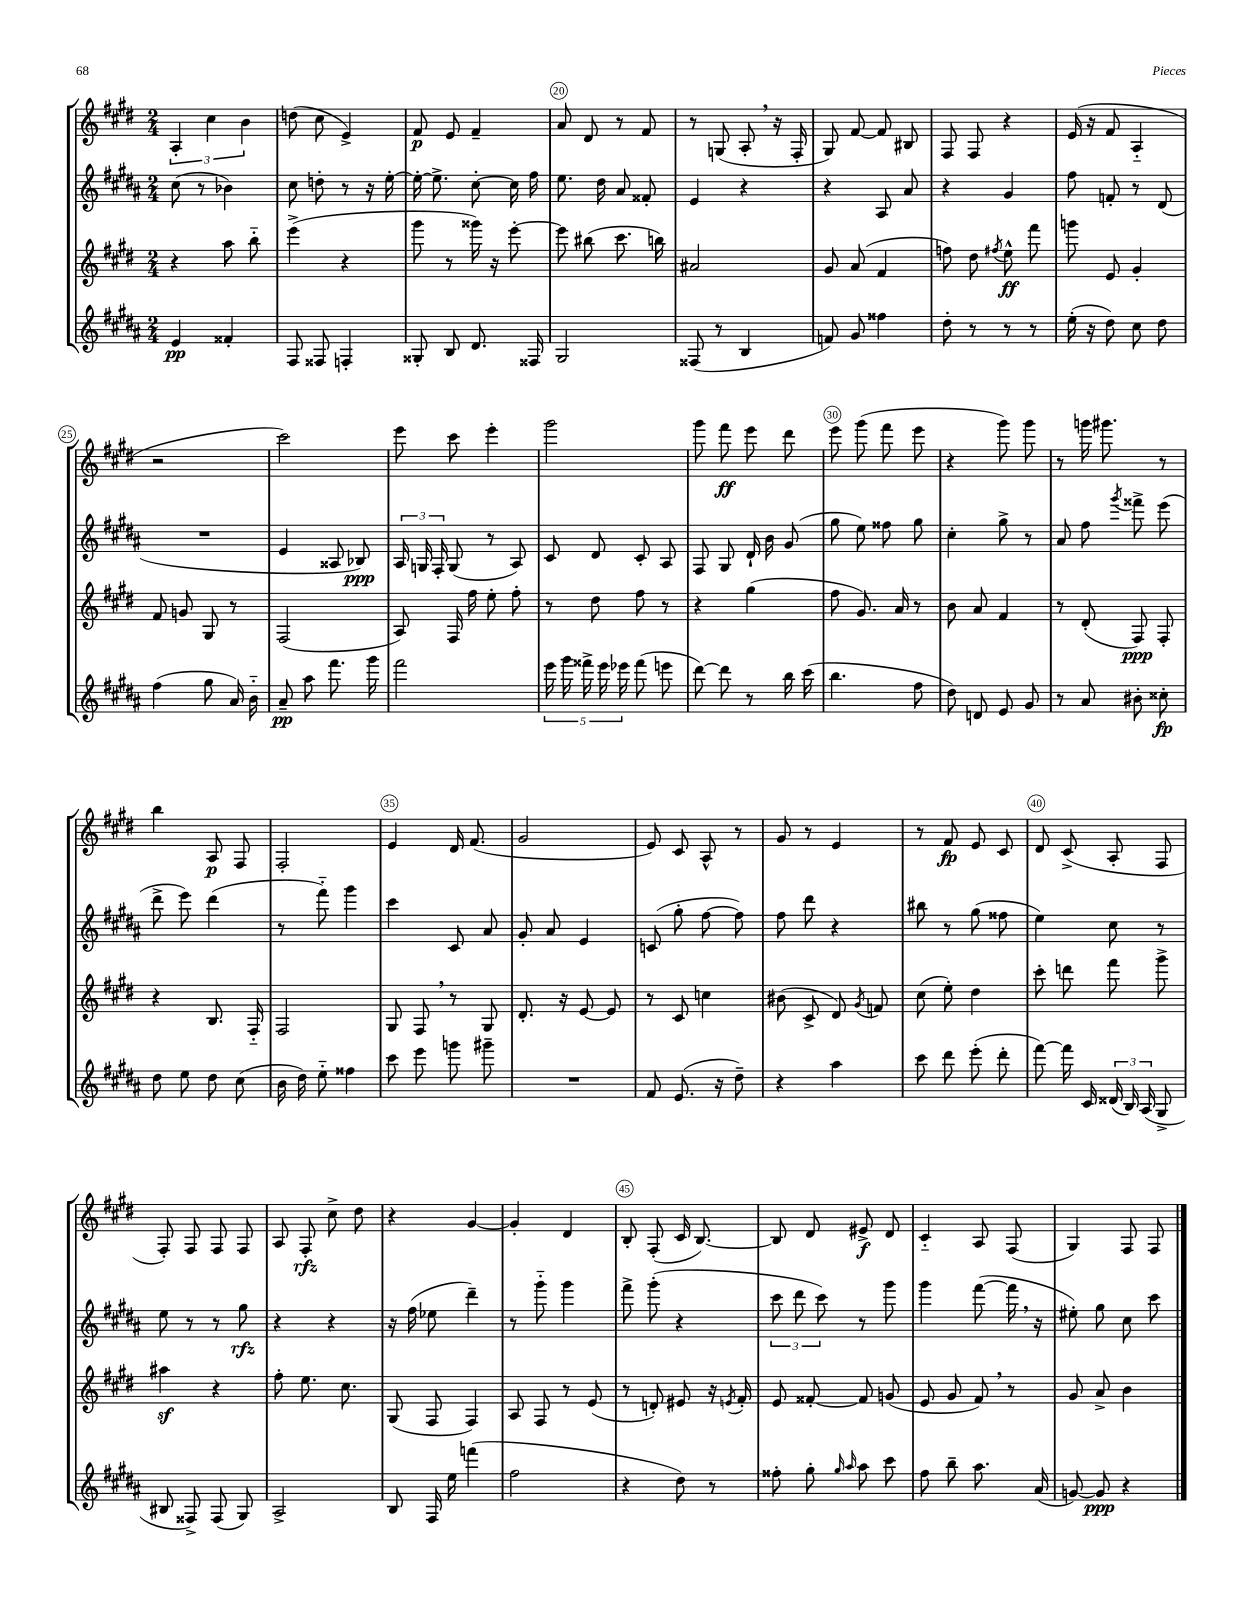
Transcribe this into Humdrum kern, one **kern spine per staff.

**kern	**kern	**kern	**kern
*staff4	*staff3	*staff2	*staff1
*clefG2	*clefG2	*clefG2	*clefG2
*k[f#c#g#d#a#]	*k[f#c#g#d#]	*k[f#c#g#d#a#]	*k[f#c#g#d#]
*M2/4	*M2/4	*M2/4	*M2/4
4e/	4r	(8cc#\	6A'/
.	.	8r	.
.	.	.	6cc#\
4f##'/	8aa\	4b-\)	.
.	.	.	6b\
.	8bb'~\	.	.
=	=	=	=
8F#/	(4eee^\	8cc#\	(8dd\
8F##/	.	8dd'\	8cc#\
4F'/	4r	8r	4e^/)
.	.	16r	.
.	.	[16ee'\	.
=	=	=	=
8G##'/	8ggg#\	16ee'\_	8f#/
.	.	8.ee^\]	.
8B/	8r	.	8e/
8.d#/	16ggg##\)	[8cc#'\	4f#~/
.	16r	.	.
.	[8eee'\	16cc#\]	.
16F##/	.	16ff#\	.
=	=	=	=
2G#/	8eee\]	8.ee\	8a/
.	(8bb#\	.	8d#/
.	.	16dd#\	.
.	8.ccc#\	8a#/	8r
.	.	8f##'/	8f#/
.	16bb\)	.	.
=	=	=	=
(8F##/	2a#/	4e/	8r
8r	.	.	(8G/
4B/	.	4r	8A'/
.	.	.	16r
.	.	.	16F#'/
=	=	=	=
8f/)	8g#/	4r	8G#/)
8g#/	(8a/	.	[8f#/
4ff##\	4f#/	8A#/	8f#/]
.	.	8a#/	8B#/
=	=	=	=
8dd#'\	8ff\)	4r	8F#/
8r	8dd#\	.	8F#/
.	8qff#/	.	.
8r	8ee^^\	4g#/	4r
8r	8fff#\	.	.
=	=	=	=
(16ee'\	8ggg\	8ff#\	(16e/
16r	.	.	16r
8dd#\)	8e/	8f'/	8f#/
8cc#\	4g#'/	8r	4A'~/
8dd#\	.	(8d#/	.
=	=	=	=
(4ff#\	8f#/	2r	2r
.	8g/	.	.
8gg#\	8G#/	.	.
16a#/)	8r	.	.
16b'~\	.	.	.
=	=	=	=
8a#~/	(2F#/	4e/	2ccc#\)
8aa#\	.	.	.
8.fff#\	.	8A##/	.
.	.	8B-/)	.
16ggg#\	.	.	.
=	=	=	=
2fff#\	8A/)	24A#/	8eee\
.	.	24G/	.
.	.	24F#'/	.
.	16F#/	(8G/	8ccc#\
.	16ff#\	.	.
.	8ee'\	8r	4eee'\
.	8ff#'\	8A#/)	.
=	=	=	=
20eee\	8r	8c#/	2ggg#\
20ggg#\	.	.	.
20fff##^\	.	.	.
.	8dd#\	8d#/	.
20eee\	.	.	.
20eee-\	.	.	.
(8fff##\	8ff#\	8c#'/	.
8eee\	8r	8A#/	.
=	=	=	=
[8ddd#\)	4r	8F#/	8ggg#\
8ddd#\]	.	8G#/	8fff#\
8r	(4gg#\	16d#`/	8eee\
.	.	16b\	.
16bb\	.	(8g#/	8ddd#\
(16ccc#\	.	.	.
=	=	=	=
4.bb\	8ff#\	8gg#\	8eee\
.	8.g#/)	8ee\)	(8ggg#\
.	.	8ff##\	8fff#\
.	16a/	.	.
8ff#\	8r	8gg#\	8eee\
=	=	=	=
8dd#\)	8b\	4cc#'\	4r
8d/	8a/	.	.
8e/	4f#/	8gg#^\	8ggg#\)
8g#/	.	8r	8ggg#\
=	=	=	=
8r	8r	8a#/	8r
8a#/	(8d#'/	8ff#\	16ggg\
.	.	.	8.ggg#\
.	.	8qggg#/	.
8b#'\	8F#/)	8fff##^\	.
8cc##'\	8F#'/	(8eee\	8r
=	=	=	=
8dd#\	4r	8ddd#^\	4bb\
8ee\	.	8eee\)	.
8dd#\	8.B/	(4ddd#\	8A/
(8cc#\	.	.	8F#/
.	16F#'~/	.	.
=	=	=	=
16b\	2F#/	8r	2F#'/
16dd#\)	.	.	.
8ee'~\	.	8fff#'~\)	.
4ff##\	.	4ggg#\	.
=	=	=	=
8ccc#\	8G#/	4ccc#\	4e/
8eee\	8F#/	.	.
8ggg\	8r	8c#/	16d#/
.	.	.	(8.f#/
8ggg#~\	8G#/	8a#/	.
=	=	=	=
2r	8.d#'/	8g#'/	2g#/
.	.	8a#/	.
.	16r	.	.
.	[8e/	4e/	.
.	8e/]	.	.
=	=	=	=
8f#/	8r	(8c/	8e/)
(8.e/	8c#/	8gg#'\	8c#/
.	4cc\	[8ff#\	8A^^/
16r	.	.	.
8dd#~\)	.	8ff#\])	8r
=	=	=	=
4r	(8b#\	8ff#\	8g#/
.	8c#^/	8ddd#\	8r
4aa#\	8d#/)	4r	4e/
.	8qg#/	.	.
.	8f/	.	.
=	=	=	=
8ccc#\	(8cc#\	8bb#\	8r
8ddd#\	8ee'\)	8r	8f#/
(8eee'\	4dd#\	(8gg#\	8e/
8ddd#'\	.	8ff##\	8c#/
=	=	=	=
[8fff#\)	8ccc#'\	4ee\)	8d#/
16fff#\]	8ddd\	.	(8c#^/
16c#/	.	.	.
(24d##/	8fff#\	8cc#\	8A'/
24B/)	.	.	.
(24A#/	.	.	.
8G#^/	8ggg#^\	8r	8F#/
=	=	=	=
8B#/	4aa#\	8ee\	8F#'/)
8F##^/)	.	8r	8F#/
(8F##/	4r	8r	8F#/
8G#/)	.	8gg#\	8F#/
=	=	=	=
2A#^/	8ff#'\	4r	8A/
.	8.ee\	.	8F#'/
.	.	4r	8cc#^\
.	8.cc#\	.	.
.	.	.	8dd#\
=	=	=	=
8B/	(8G#/	16r	4r
.	.	(16ff#\	.
16F#/	8F#/	8ee-\	.
16ee\	.	.	.
(4fff\	4F#/)	4ddd#~\)	[4g#/
=	=	=	=
2ff#\	8A/	8r	4g#'/]
.	8F#/	8ggg#'~\	.
.	8r	4ggg#\	4d#/
.	(8e/	.	.
=	=	=	=
4r	8r	8fff#^\	8B'/
.	8d'/)	(8ggg#'\	(8F#'/
8dd#\)	8e#/	4r	16c#/
.	.	.	[8.B/)
8r	16r	.	.
.	8qe/	.	.
.	16f#'/	.	.
=	=	=	=
8ff##'\	8e/	12ccc#\	8B/]
.	.	12ddd#\	.
8gg#'\	[8f##'/	.	8d#/
.	.	12ccc#\)	.
16qqgg#/	.	.	.
16qqaa#/	.	.	.
8aa#\	8f##/]	8r	8e#^/
8ccc#\	(8g/	8ggg#\	8d#/
=	=	=	=
8ff#\	8e/	4ggg#\	4c#'~/
8bb~\	8g#/	.	.
8.aa#\	8f#/)	([8fff#\	8A/
.	8r	16fff#\]	(8F#/
(16a#/	.	16r	.
=	=	=	=
[8g/)	8g#/	8ee#'\)	4G#/)
8g/]	8a^/	8gg#\	.
4r	4b\	8cc#\	8F#/
.	.	8ccc#\	8F#/
==	==	==	==
*-	*-	*-	*-
